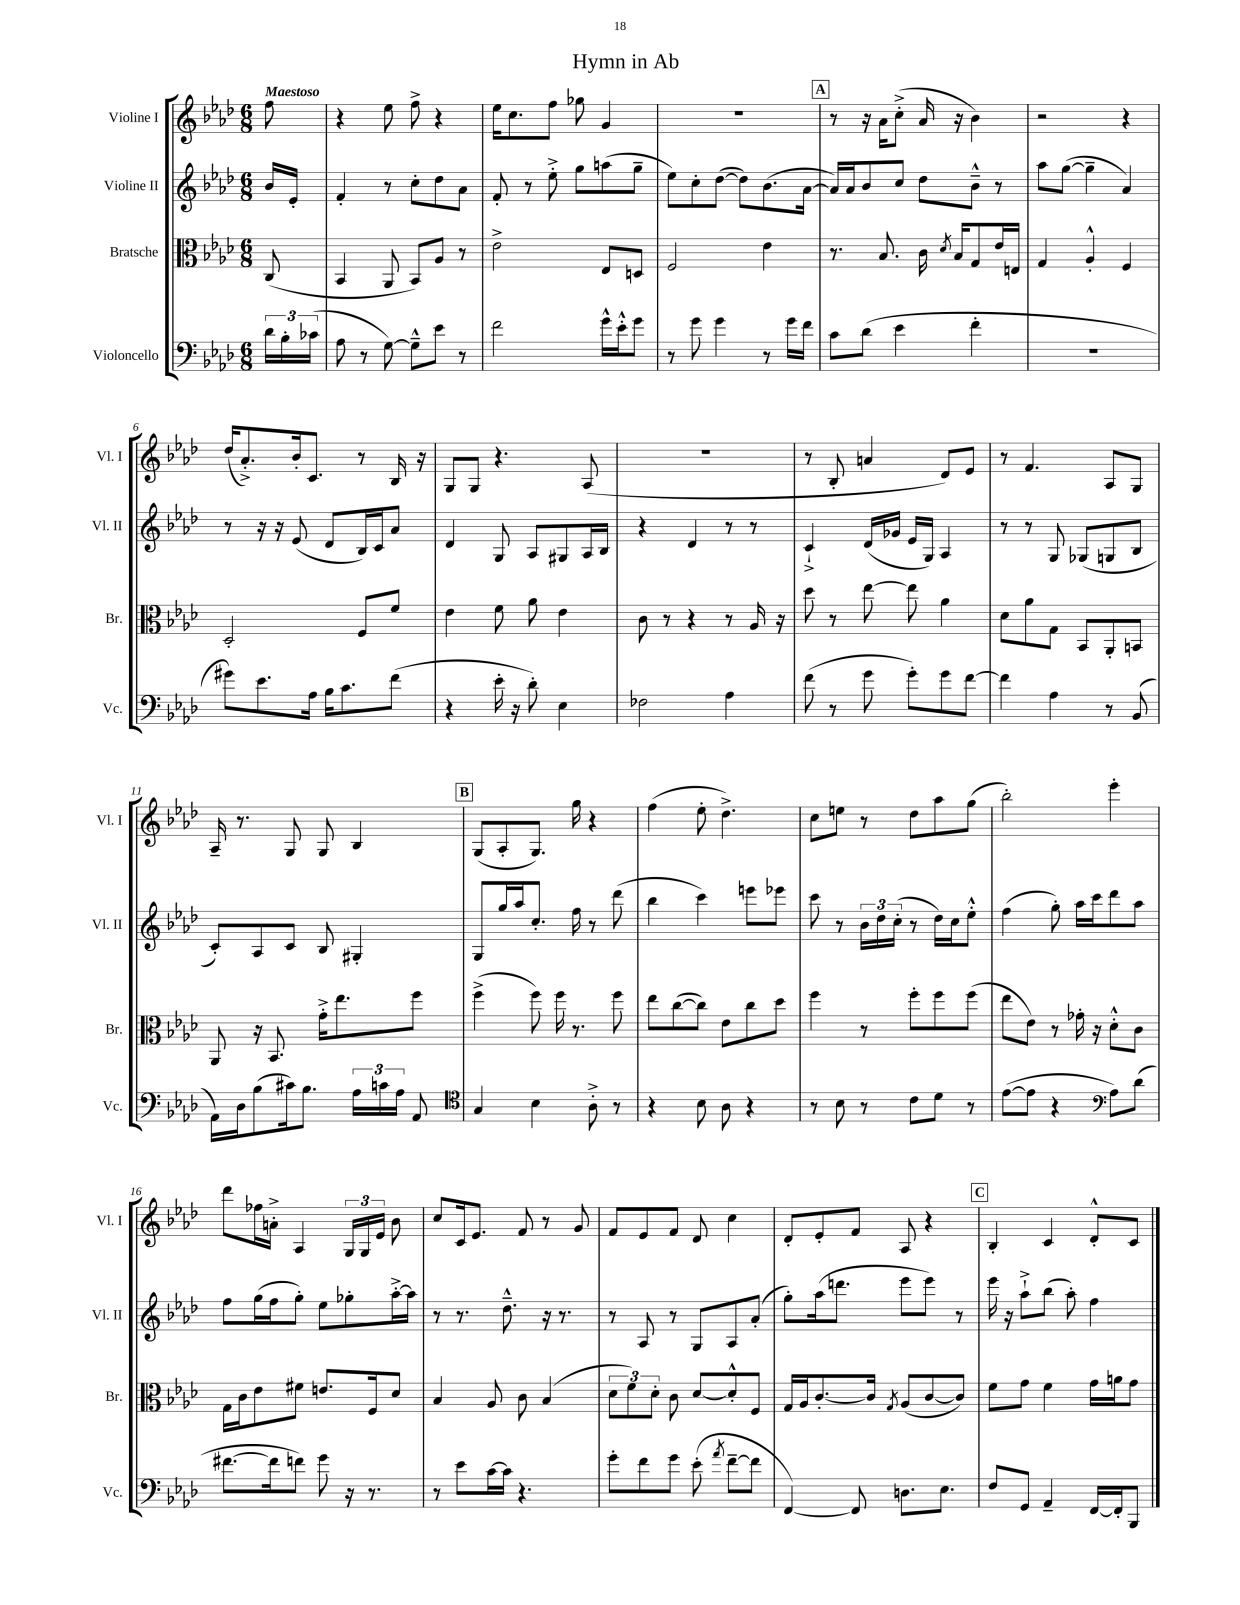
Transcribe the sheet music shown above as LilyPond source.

\header { title = "Hymn in Ab" }
<<
\new StaffGroup <<
\new Staff = "s0" \with { instrumentName = "Violine I" shortInstrumentName = "Vl. I" } {
    \clef treble \key aes \major \numericTimeSignature \time 6/8 \partial 8 \tempo "Maestoso"
    \autoBeamOff f''8 |
    r4 ees''8 f''8-> r4 |
    ees''16[ c''8. f''8] ges''8 g'4 |
    R2. |
    \mark \markup { \box "A" } r8 r16 aes'16[ c''8]-.->( aes'16 r16 bes'4) |
    r2 r4 |
    des''16[( aes'8.-.->) bes'16-. c'8.] r8 bes16 r16 |
    g8[ g8] r4. aes8( |
    R2. |
    r8 bes8-. a'4 des'8[) ees'8] |
    r8 f'4. aes8[ g8] |
    aes16-- r8. g8 g8 bes4 |
    \mark \markup { \box "B" } g8[( aes8-. g8.]) g''16 r4 |
    f''4( ees''8-. des''4.->) |
    c''8[ e''8] r8 des''8[ aes''8 g''8]( |
    bes''2-.) ees'''4-. |
    des'''8[ fes''16 a'16]-.-> aes4 \tuplet 3/2 { g16[ g16 ees'16] } bes'8 |
    c''8[ c'16 ees'8.] f'8 r8 g'8 |
    f'8[ ees'8 f'8] des'8 c''4 |
    des'8[-. ees'8-. f'8] aes8 r4 |
    \mark \markup { \box "C" } bes4-. c'4 des'8[-.-^ c'8] \bar "|." |
}
\new Staff = "s1" \with { instrumentName = "Violine II" shortInstrumentName = "Vl. II" } {
    \clef treble \key aes \major \numericTimeSignature \time 6/8 \partial 8
    \autoBeamOff bes'16[ ees'16]-. |
    f'4-. r8 c''8[-. des''8 aes'8] |
    f'8-. r8 ees''8-.-> g''8[ a''8( g''8]-- |
    ees''8[) c''8-. des''8]~( des''8[) bes'8.( aes'16]~ |
    \mark \markup { \box "A" } aes'16[) aes'16 bes'8 c''8] des''8[ bes'8]---^ r8 |
    aes''8[ g''8]~( g''4-- aes'4) |
    r8 r16 r16 ees'8( des'8[ bes16) c'16 aes'8] |
    des'4 g8 aes8[ gis8 aes16 bes16] |
    r4 des'4 r8 r8 |
    c'4-!-> des'16[( ges'16] ees'16[ g16]) aes4 |
    r8 r8 g8 ges8[( g8 bes8] |
    c'8[-.) aes8 c'8] bes8 gis4-. |
    \mark \markup { \box "B" } g8[ g''16 aes''16 c''8.]-. f''16 r8 des'''8( |
    bes''4 c'''4) e'''8[ ees'''8] |
    c'''8 r8 \tuplet 3/2 { bes'16[ des''16 c''16]-.( } r8 des''16[) c''16 ees''8]-.-^ |
    f''4( g''8-.) aes''16[ c'''16 des'''8 aes''8] |
    f''8[ g''16( f''16 g''8]-.) ees''8[ ges''8-. aes''16~-.-> aes''16] |
    r8 r8. des''8.---^ r16 r8. |
    r8 aes8 r8 g8[ aes8 aes'8]-.( |
    g''8[-.) aes''16( d'''8.] ees'''8[ ees'''8]) r8 |
    \mark \markup { \box "C" } ees'''16 r16 aes''8[-!-> bes''8]( aes''8-.) f''4 \bar "|." |
}
\new Staff = "s2" \with { instrumentName = "Bratsche" shortInstrumentName = "Br." } {
    \clef alto \key aes \major \numericTimeSignature \time 6/8 \partial 8
    \autoBeamOff c8( |
    bes,4 aes,8 bes,8[) aes8] r8 |
    ees'2-> ees8[ d8] |
    f2 ees'4 |
    \mark \markup { \box "A" } r8. bes8. c'16 \acciaccatura { des'8 } bes16[ g8 ees'16 e16] |
    g4 aes4-.-^ f4 |
    des2-. f8[ f'8] |
    ees'4 f'8 aes'8 ees'4 |
    c'8 r8 r4 r8 aes16 r16 |
    des''8 r8 ees''8~ ees''8 aes'4 |
    des'8[ aes'8 g8] bes,8[ aes,8-. b,8] |
    aes,8 r16 bes,8. g'16[-.-> ees''8. f''8] |
    \mark \markup { \box "B" } f''4->( f''8) f''16 r8. f''8 |
    ees''8[ c''8~( c''8]) ees'8[ c''8 des''8] |
    f''4 r8 f''8[-. f''8 f''8]( |
    ees''8[ ees'8]) r8 ges'16-. r16 des'8[-.-^ c'8] |
    g16[ c'16 ees'8 fis'8] e'8.[ f16 des'8] |
    bes4 aes8 c'8 bes4( |
    \tuplet 3/2 { des'8[ f'8) des'8]-. } c'8 des'8[~ des'8-.-^ f8] |
    g16[ aes16 c'8.~-. c'16] \acciaccatura { g8 } aes8[( c'8~ c'8]) |
    \mark \markup { \box "C" } f'8[ g'8] f'4 g'16[ a'16 g'8] \bar "|." |
}
\new Staff = "s3" \with { instrumentName = "Violoncello" shortInstrumentName = "Vc." } {
    \clef bass \key aes \major \numericTimeSignature \time 6/8 \partial 8
    \autoBeamOff \tuplet 3/2 { des'16[ bes16-. ces'16]( } |
    aes8 r8 g8~) g8[---^ ees'8] r8 |
    f'2 g'16[-^ ees'16-.-^ g'8] |
    r8 g'8 g'4 r8 g'16[ f'16] |
    \mark \markup { \box "A" } c'8[ des'8]( ees'4 f'4-. |
    R2. |
    gis'8[) ees'8. aes16] bes16[ c'8. f'8]( |
    r4 ees'16-. r16 des'8-.) ees4 |
    fes2 aes4 |
    f'8( r8 g'8 g'8[-.) g'8 f'8]~ |
    f'4 aes4 r8 bes,8( |
    aes,16[) des16 bes8( cis'16) bes8.] \tuplet 3/2 { aes16[ c'16 aes16] } aes,8 |
    \mark \markup { \box "B" } \clef tenor g4 bes4 aes8-.-> r8 |
    r4 bes8 aes8 r4 |
    r8 bes8 r8 c'8[ des'8] r8 |
    ees'8[~( ees'8] r4 \clef bass aes8[) des'8]( |
    fis'8.[~ fis'16 f'8]) g'8 r16 r8. |
    r8 ees'8[ c'16~ c'16] r4. |
    g'8[-. f'8 g'8] ees'8-.( \acciaccatura { aes'8 } f'8[~-- f'8] |
    f,4~) f,8 d8.[ ees8.] |
    \mark \markup { \box "C" } f8[ g,8] aes,4-- f,16[~ f,16-. bes,,8] \bar "|." |
}
>>
>>
